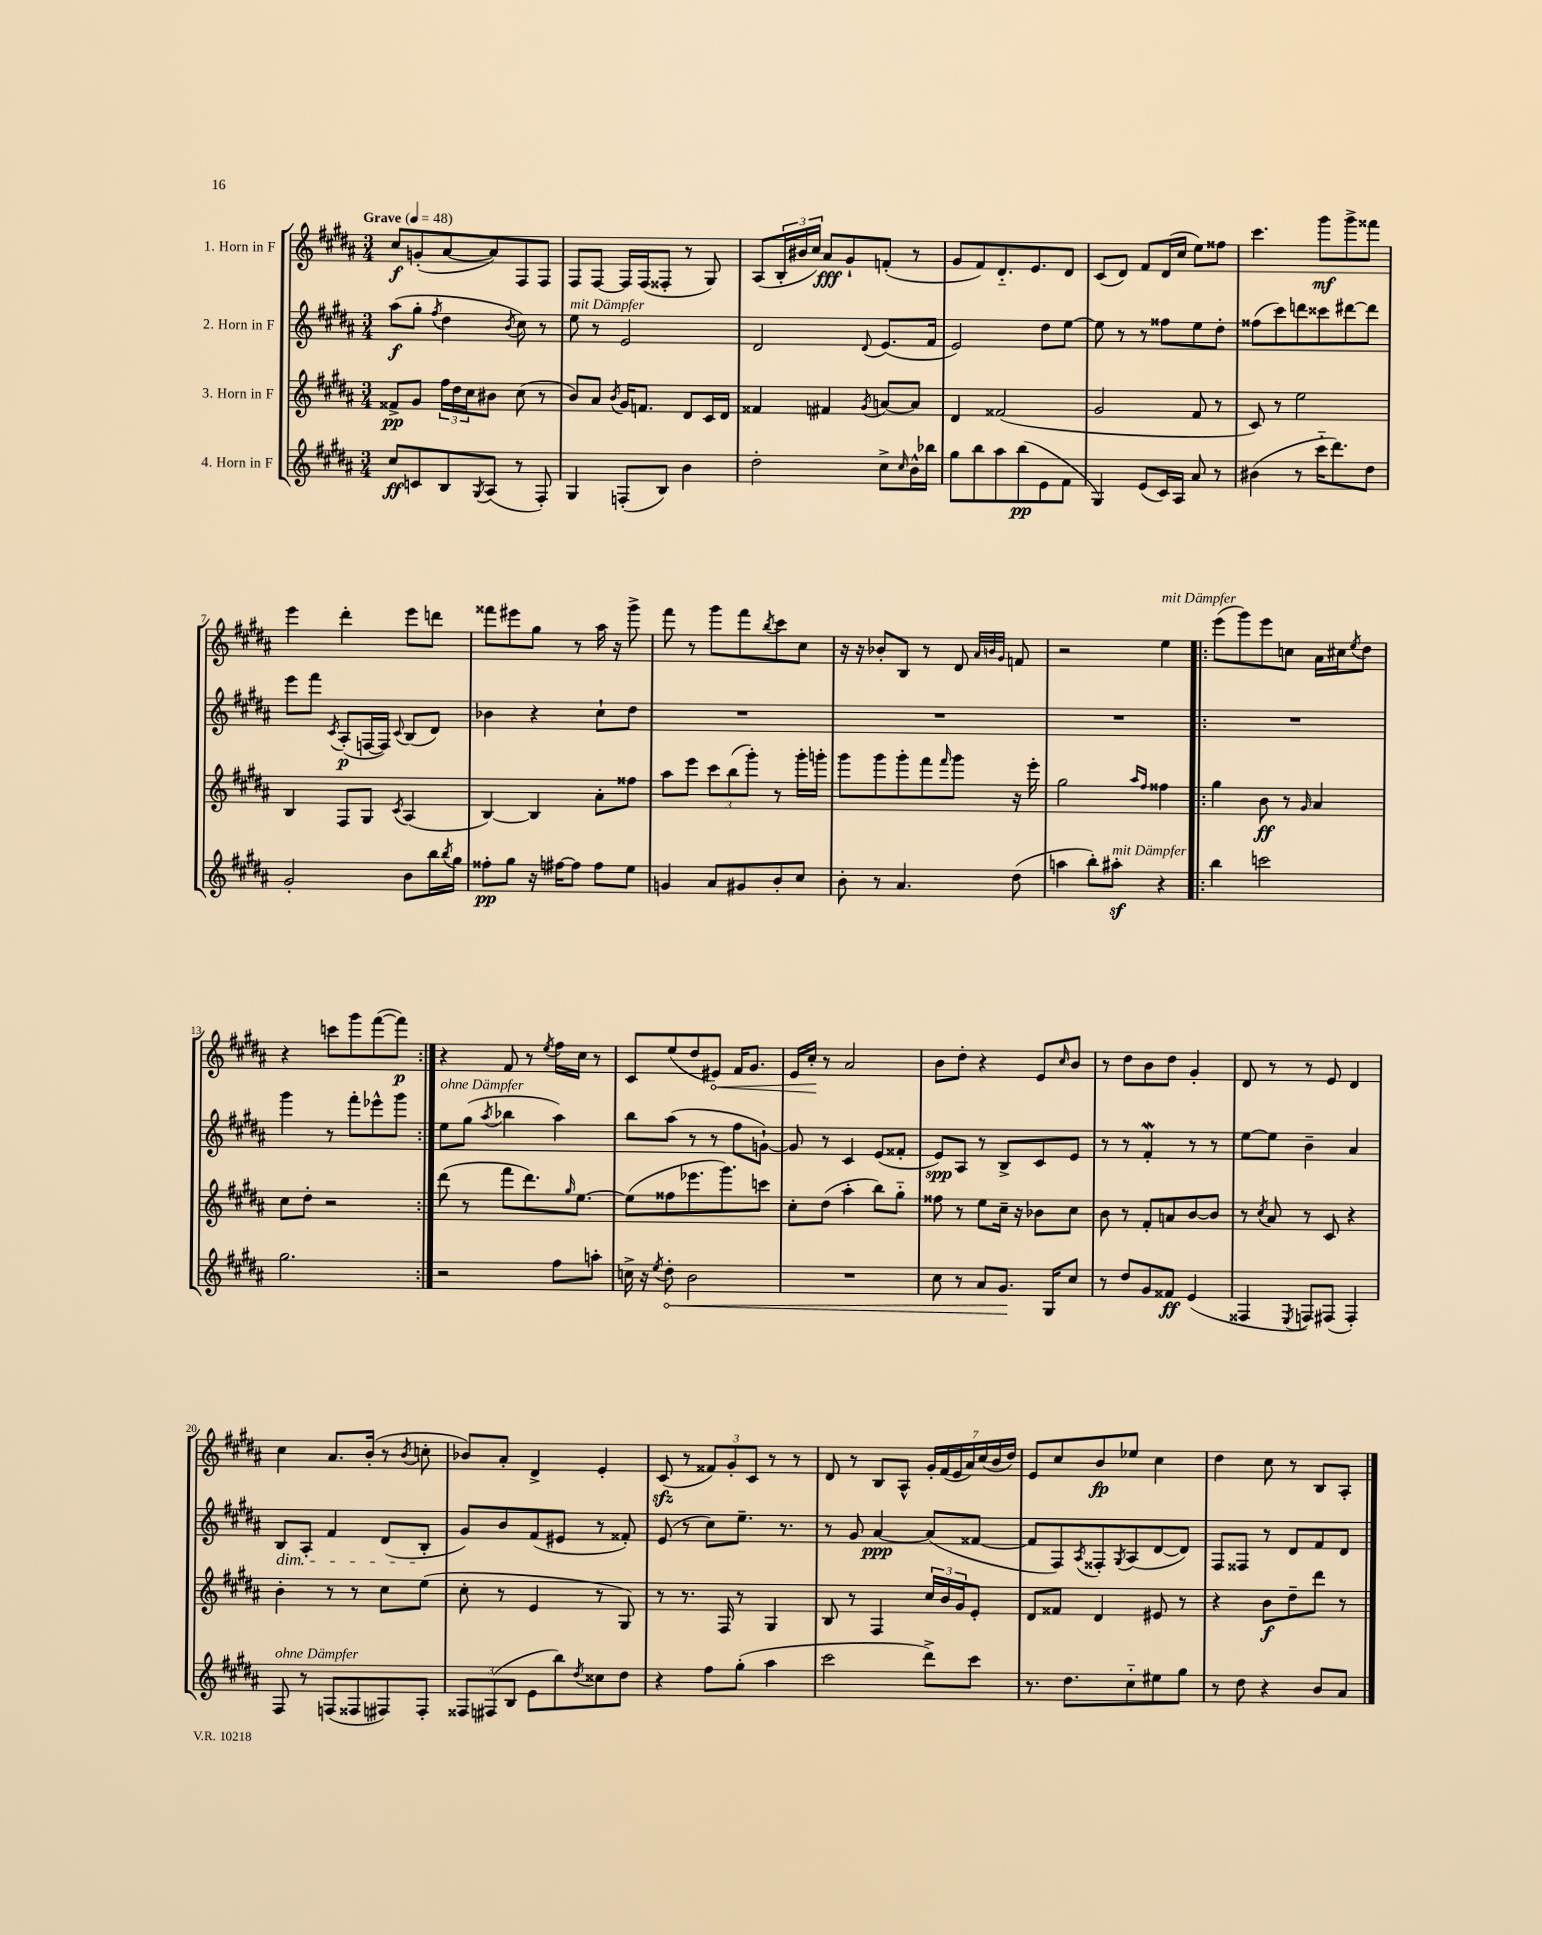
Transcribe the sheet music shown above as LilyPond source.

<<
\new StaffGroup <<
\new Staff = "s0" \with { instrumentName = "1. Horn in F" } {
    \clef treble \key b \major \numericTimeSignature \time 3/4 \tempo "Grave" 4 = 48
    cis''8\f g'8-.( ais'8~ ais'8) fis8 fis8 |
    fis8 fis8~ fis16 fis16( fisis8-. r8 gis8) |
    ais8( \tuplet 3/2 { b16-. bis'16 cis''16) } ais'8\fff gis'8-! f'8-.( r8 |
    gis'8 fis'8) dis'8.-_ e'8. dis'8 |
    cis'8( dis'8) fis'8 dis'16( cis''16 e''8) fisis''8 |
    cis'''4. gis'''8\mf gis'''8-> fisis'''8 |
    e'''4 dis'''4-. e'''8 d'''8 |
    fisis'''8 eis'''8 gis''8 r8 ais''16 r16 gis'''8-> |
    fis'''8 r8 gis'''8 fis'''8 \acciaccatura { b''8 } cis'''8 cis''8 |
    r16 r16 bes'8-. b8 r8 dis'8 \grace { ais'32 b'32 gis'32 } f'8 |
    r2 e''4^\markup { \italic "mit Dämpfer" } |
    \repeat volta 2 { e'''8( gis'''8) e'''8 c''8 ais'16 cis''16 \acciaccatura { e''8 } dis''8 |
    r4 c'''8 gis'''8 fis'''8~( fis'''8\p) | }
    r4 fis'8 r8 \acciaccatura { e''8 } fis''16 cis''16 r8 |
    cis'8 e''8( dis''8 \once \override Hairpin.circled-tip = ##t eis'8\<) fis'16 gis'8. |
    e'16 cis''16-.\! r8 ais'2 |
    b'8 dis''8-. r4 e'8 \grace { cis''16 } b'8 |
    r8 dis''8 b'8 dis''8 gis'4-. |
    dis'8 r8 r8 e'8 dis'4 |
    cis''4 ais'8. b'16-.( r8 \acciaccatura { b'8 } c''8-. |
    bes'8) ais'8-. dis'4-> e'4-. |
    cis'8\sfz( r8 \tuplet 3/2 { fisis'8) gis'8-. cis'8 } r8 r8 |
    dis'8 r8 b8 ais8-^ \tuplet 7/4 { gis'16-. fis'16( e'16 ais'16) cis''16( b'16 dis''16) } |
    e'8 cis''8 b'8\fp ees''8 cis''4 |
    dis''4 cis''8 r8 b8 ais8-. \bar "|." |
}
\new Staff = "s1" \with { instrumentName = "2. Horn in F" } {
    \clef treble \key b \major \numericTimeSignature \time 3/4
    ais''8\f( gis''8-. \acciaccatura { fis''8 } dis''4 \acciaccatura { b'8 } cis''8) r8 |
    e''8^\markup { \italic "mit Dämpfer" } r8 e'2 |
    dis'2 \appoggiatura { dis'8 } e'8.( fis'16 |
    e'2) dis''8 e''8~ |
    e''8 r8 r8 fisis''8 e''8 dis''8-. |
    fisis''8( cis'''8) d'''8 cisis'''8 dis'''8~ dis'''8 |
    e'''8 fis'''8 \acciaccatura { cis'8 } ais8-.\p( f16~ f16) \appoggiatura { cis'8 } b8( dis'8) |
    bes'4 r4 cis''8-! dis''8 |
    R2. |
    R2. |
    R2. |
    \repeat volta 2 { R2. |
    gis'''4 r8 fis'''8-. ees'''8-^ gis'''8 | }
    e''8^\markup { \italic "ohne Dämpfer" } gis''8( \acciaccatura { ais''8 } bes''4 ais''4) |
    b''8 ais''8( r8 r8 fis''8 g'8~-!) |
    g'8 r8 cis'4 e'8( fisis'8-. |
    e'8\spp) ais8 r8 b8-> cis'8 e'8 |
    r8 r8 fis'4-.\mordent r8 r8 |
    e''8~ e''8 b'4-- ais'4 |
    b8\dim ais8-. fis'4 dis'8( b8-.\! |
    gis'8) b'8 fis'8( eis'8 r8 fisis'8-.) |
    e'8( r8 cis''8) e''8.-- r8. |
    r8 gis'8 ais'4~\ppp ais'8( fisis'8~ |
    fisis'8 fis8) \acciaccatura { ais8 } fisis8-. \acciaccatura { gis8 } ais8( dis'8~ dis'8) |
    fis8 fisis8 r8 dis'8 fis'8 dis'8 \bar "|." |
}
\new Staff = "s2" \with { instrumentName = "3. Horn in F" } {
    \clef treble \key b \major \numericTimeSignature \time 3/4
    fisis'8->\pp gis'8 \tuplet 3/2 { fis''16 dis''16 cis''16 } bis'8 cis''8( r8 |
    b'8) ais'8 \acciaccatura { b'8 } gis'16 f'8. dis'8 cis'16 dis'16 |
    fisis'4 fis'4 \acciaccatura { gis'8 } a'8~ a'8 |
    dis'4 fisis'2( |
    gis'2 fis'8 r8 |
    cis'8) r8 e''2 |
    b4 fis8 gis8 \acciaccatura { cis'8 } ais4( |
    b4~) b4 ais'8-. fisis''8 |
    ais''8 e'''8 \tuplet 3/2 { cis'''8 b''8( gis'''8-.) } r8 gis'''16-. g'''16-. |
    gis'''8 gis'''8 gis'''8-. fis'''8 \grace { fis'''16 } gis'''8 r16 e'''16-. |
    gis''2 \grace { ais''16 fis''16 } fisis''4 |
    \repeat volta 2 { gis''4 b'8\ff r8 \grace { gis'16 } ais'4 |
    cis''8 dis''8-. r2 | }
    dis'''8( r8 fis'''8 dis'''8.) \grace { gis''16 } e''8.~ |
    e''8( fisis''8 ees'''8. gis'''8.) c'''8 |
    cis''8-. dis''8( ais''4-. b''8) gis''8-_ |
    fisis''8 r8 e''8 cis''16-- r16 bes'8 cis''8 |
    b'8 r8 fis'8-. a'8 b'8~ b'8 |
    r8 \acciaccatura { cis''8 } ais'8 r8 cis'8 r4 |
    b'4-. r8 r8 cis''8 e''8( |
    cis''8-. r8 e'4 r8 gis8) |
    r8 r8. fis16 r8 gis4 |
    b8 r8 fis4 \tuplet 3/2 { cis''16 b'16 gis'16 } e'8-. |
    dis'8 fisis'8 dis'4 eis'8 r8 |
    r4 b'8\f dis''8-- dis'''8 r8 \bar "|." |
}
\new Staff = "s3" \with { instrumentName = "4. Horn in F" } {
    \clef treble \key b \major \numericTimeSignature \time 3/4
    cis''8\ff c'8 b8 \acciaccatura { gis8 } ais8( r8 fis8-.) |
    gis4 f8-.( b8) b'4 |
    dis''2-. cis''8-> \grace { cis''16 } b'16-^ bes''16 |
    gis''8 b''8 ais''8 b''8\pp( e'8 fis'8 |
    gis4) e'8( cis'16) ais16 ais'8 r8 |
    bis'4( r8 cis'''16-_ dis'''8.) dis''8 |
    gis'2-. b'8 b''16 \acciaccatura { b''8 } gis''16 |
    fisis''8-.\pp gis''8 r16 fis''16~ fis''8 fis''8 e''8 |
    g'4 ais'8 gis'8 b'8-. cis''8 |
    b'8-. r8 ais'4. dis''8( |
    a''4 b''8-.) ais''8-.\sf^\markup { \italic "mit Dämpfer" } r4 |
    \repeat volta 2 { b''4 c'''2 |
    gis''2. | }
    r2 fis''8 a''8-. |
    c''16-> r16 \acciaccatura { e''8 } \once \override Hairpin.circled-tip = ##t dis''8-.\< b'2 |
    R2. |
    cis''8 r8 ais'8 gis'8.\! gis16 cis''8 |
    r8 dis''8 gis'8 fisis'8\ff e'4( |
    fisis4 \acciaccatura { e8 } f8) fis8( fis4-.) |
    fis8^\markup { \italic "ohne Dämpfer" } r8 f8( fisis8 fis8) fis8-. |
    \tuplet 3/2 { fisis8 fis8( b8 } e'8 b''8) \acciaccatura { dis''8 } cisis''8 dis''8 |
    r4 fis''8 gis''8-.( ais''4 |
    cis'''2 dis'''8->) cis'''8 |
    r8. dis''8. cis''8-_ eis''8 gis''8 |
    r8 dis''8 r4 b'8 ais'8 \bar "|." |
}
>>
>>
